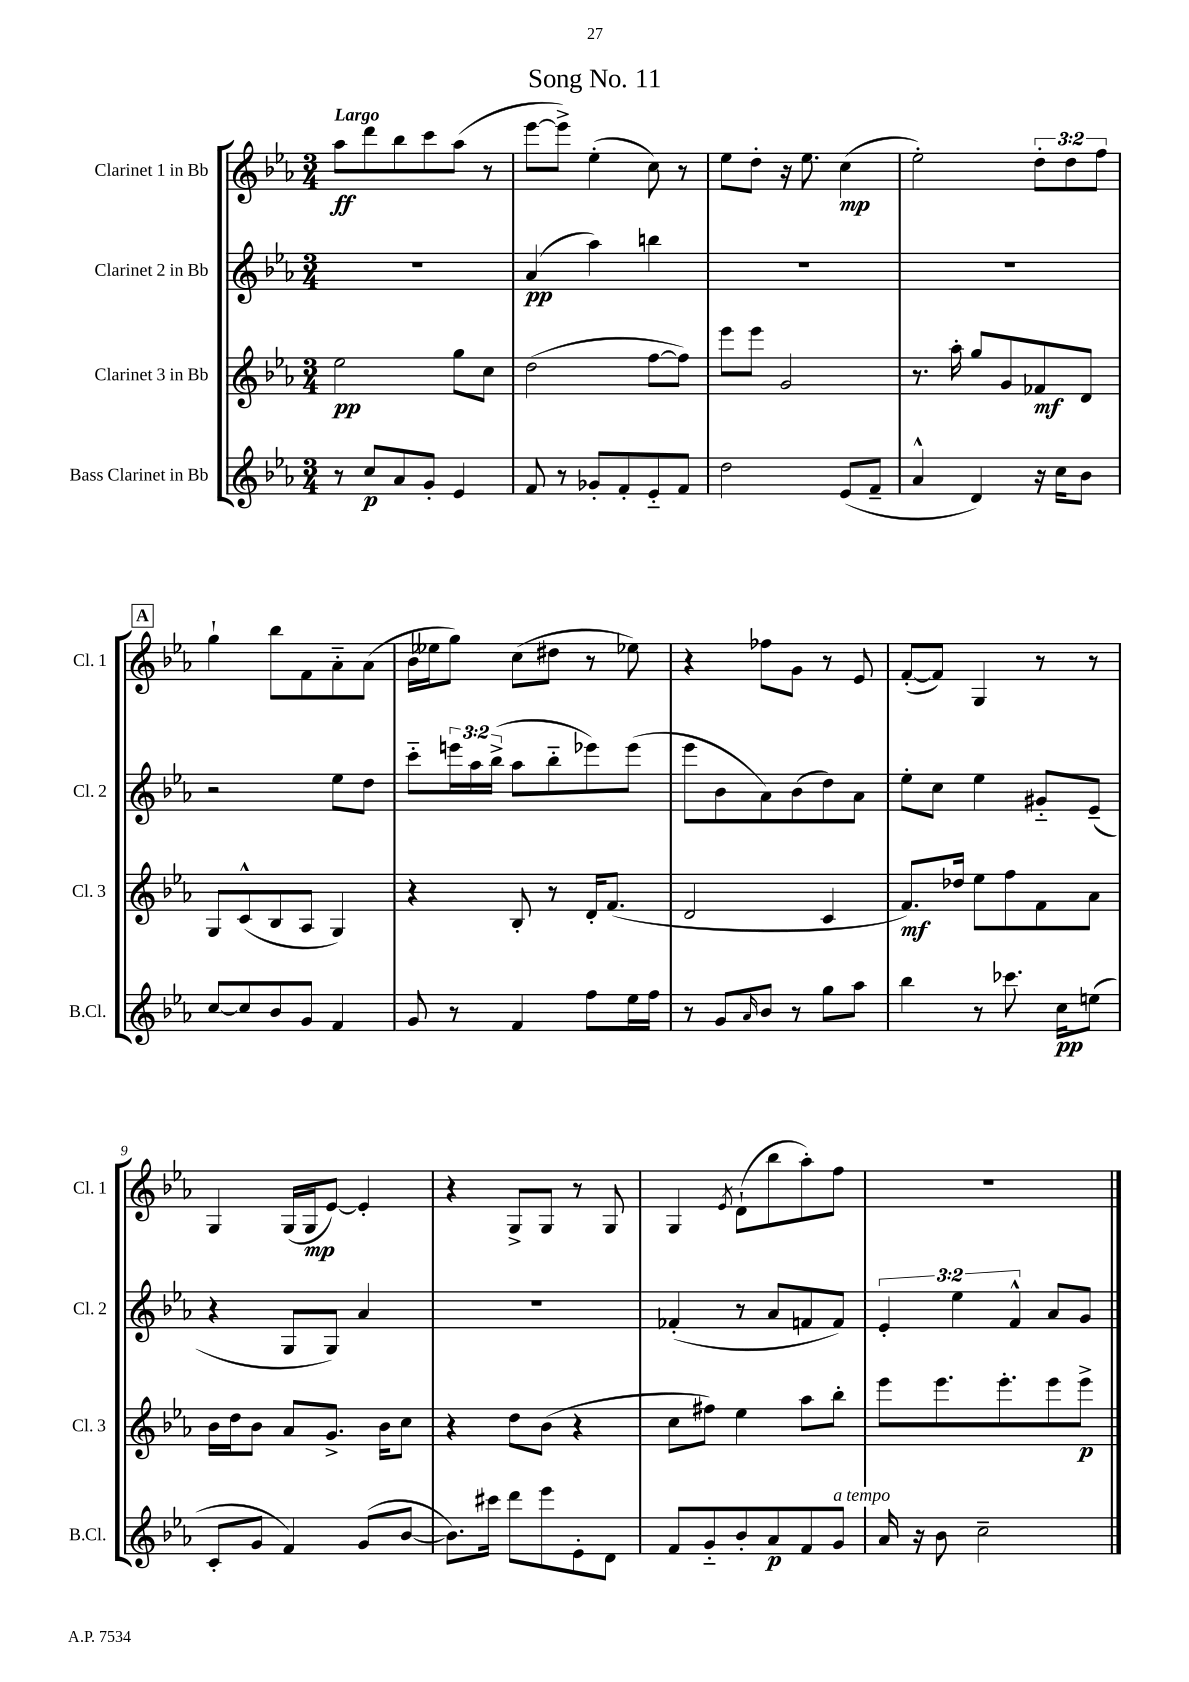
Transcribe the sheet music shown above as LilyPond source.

\header { title = "Song No. 11" }
<<
\new StaffGroup <<
\new Staff = "s0" \with { instrumentName = "Clarinet 1 in Bb" shortInstrumentName = "Cl. 1" } {
    \clef treble \key ees \major \numericTimeSignature \time 3/4 \override Staff.TupletNumber.text = #tuplet-number::calc-fraction-text \tempo "Largo"
    aes''8\ff d'''8 bes''8 c'''8 aes''8( r8 |
    ees'''8~ ees'''8->) ees''4-.( c''8) r8 |
    ees''8 d''8-. r16 ees''8. c''4\mp( |
    ees''2-.) \tuplet 3/2 { d''8-. d''8 f''8 } |
    \mark \markup { \box "A" } g''4-! bes''8 f'8 aes'8-_ aes'8( |
    bes'16 eeses''16 g''8) c''8( dis''8 r8 ees''8) |
    r4 fes''8 g'8 r8 ees'8 |
    f'8~-.( f'8) g4 r8 r8 |
    g4 g16( g16\mp ees'8~) ees'4-. |
    r4 g8-> g8 r8 g8 |
    g4 \acciaccatura { ees'8 } d'8-!( bes''8 aes''8-.) f''8 |
    R2. \bar "|." |
}
\new Staff = "s1" \with { instrumentName = "Clarinet 2 in Bb" shortInstrumentName = "Cl. 2" } {
    \clef treble \key ees \major \numericTimeSignature \time 3/4 \override Staff.TupletNumber.text = #tuplet-number::calc-fraction-text
    R2. |
    aes'4\pp( aes''4) b''4 |
    R2. |
    R2. |
    \mark \markup { \box "A" } r2 ees''8 d''8 |
    c'''8-_ \tuplet 3/2 { e'''16 aes''16 bes''16->( } aes''8 bes''8-_ ees'''8) ees'''8( |
    ees'''8 bes'8 aes'8) bes'8( d''8) aes'8 |
    ees''8-. c''8 ees''4 gis'8-_ ees'8--( |
    r4 g8 g8) aes'4 |
    R2. |
    fes'4-.( r8 aes'8 f'8 f'8) |
    \tuplet 3/2 { ees'4-. ees''4 f'4-^ } aes'8 g'8 \bar "|." |
}
\new Staff = "s2" \with { instrumentName = "Clarinet 3 in Bb" shortInstrumentName = "Cl. 3" } {
    \clef treble \key ees \major \numericTimeSignature \time 3/4
    ees''2\pp g''8 c''8 |
    d''2( f''8~ f''8) |
    ees'''8 ees'''8 g'2 |
    r8. aes''16-. g''8 g'8 fes'8\mf d'8 |
    \mark \markup { \box "A" } g8 c'8-^( bes8 aes8 g4) |
    r4 bes8-. r8 d'16-. f'8.( |
    d'2 c'4 |
    f'8.\mf) des''16 ees''8 f''8 f'8 aes'8 |
    bes'16 d''16 bes'8 aes'8 g'8.-> bes'16 c''8 |
    r4 d''8 bes'8( r4 |
    c''8 fis''8) ees''4 aes''8 bes''8-. |
    ees'''8 ees'''8. ees'''8.-. ees'''8 ees'''8->\p \bar "|." |
}
\new Staff = "s3" \with { instrumentName = "Bass Clarinet in Bb" shortInstrumentName = "B.Cl." } {
    \clef treble \key ees \major \numericTimeSignature \time 3/4
    r8 c''8\p aes'8 g'8-. ees'4 |
    f'8 r8 ges'8-. f'8-. ees'8-_ f'8 |
    d''2 ees'8( f'8-- |
    aes'4-^ d'4) r16 c''16 bes'8 |
    \mark \markup { \box "A" } c''8~ c''8 bes'8 g'8 f'4 |
    g'8 r8 f'4 f''8 ees''16 f''16 |
    r8 g'8 \grace { aes'16 } bes'8 r8 g''8 aes''8 |
    bes''4 r8 ces'''8. c''16\pp e''8( |
    c'8-. g'8 f'4) g'8( bes'8~ |
    bes'8.) cis'''16 d'''8 ees'''8 ees'8-. d'8 |
    f'8 g'8-_ bes'8-. aes'8\p f'8 g'8^\markup { \italic "a tempo" } |
    aes'16 r16 bes'8 c''2-- \bar "|." |
}
>>
>>
